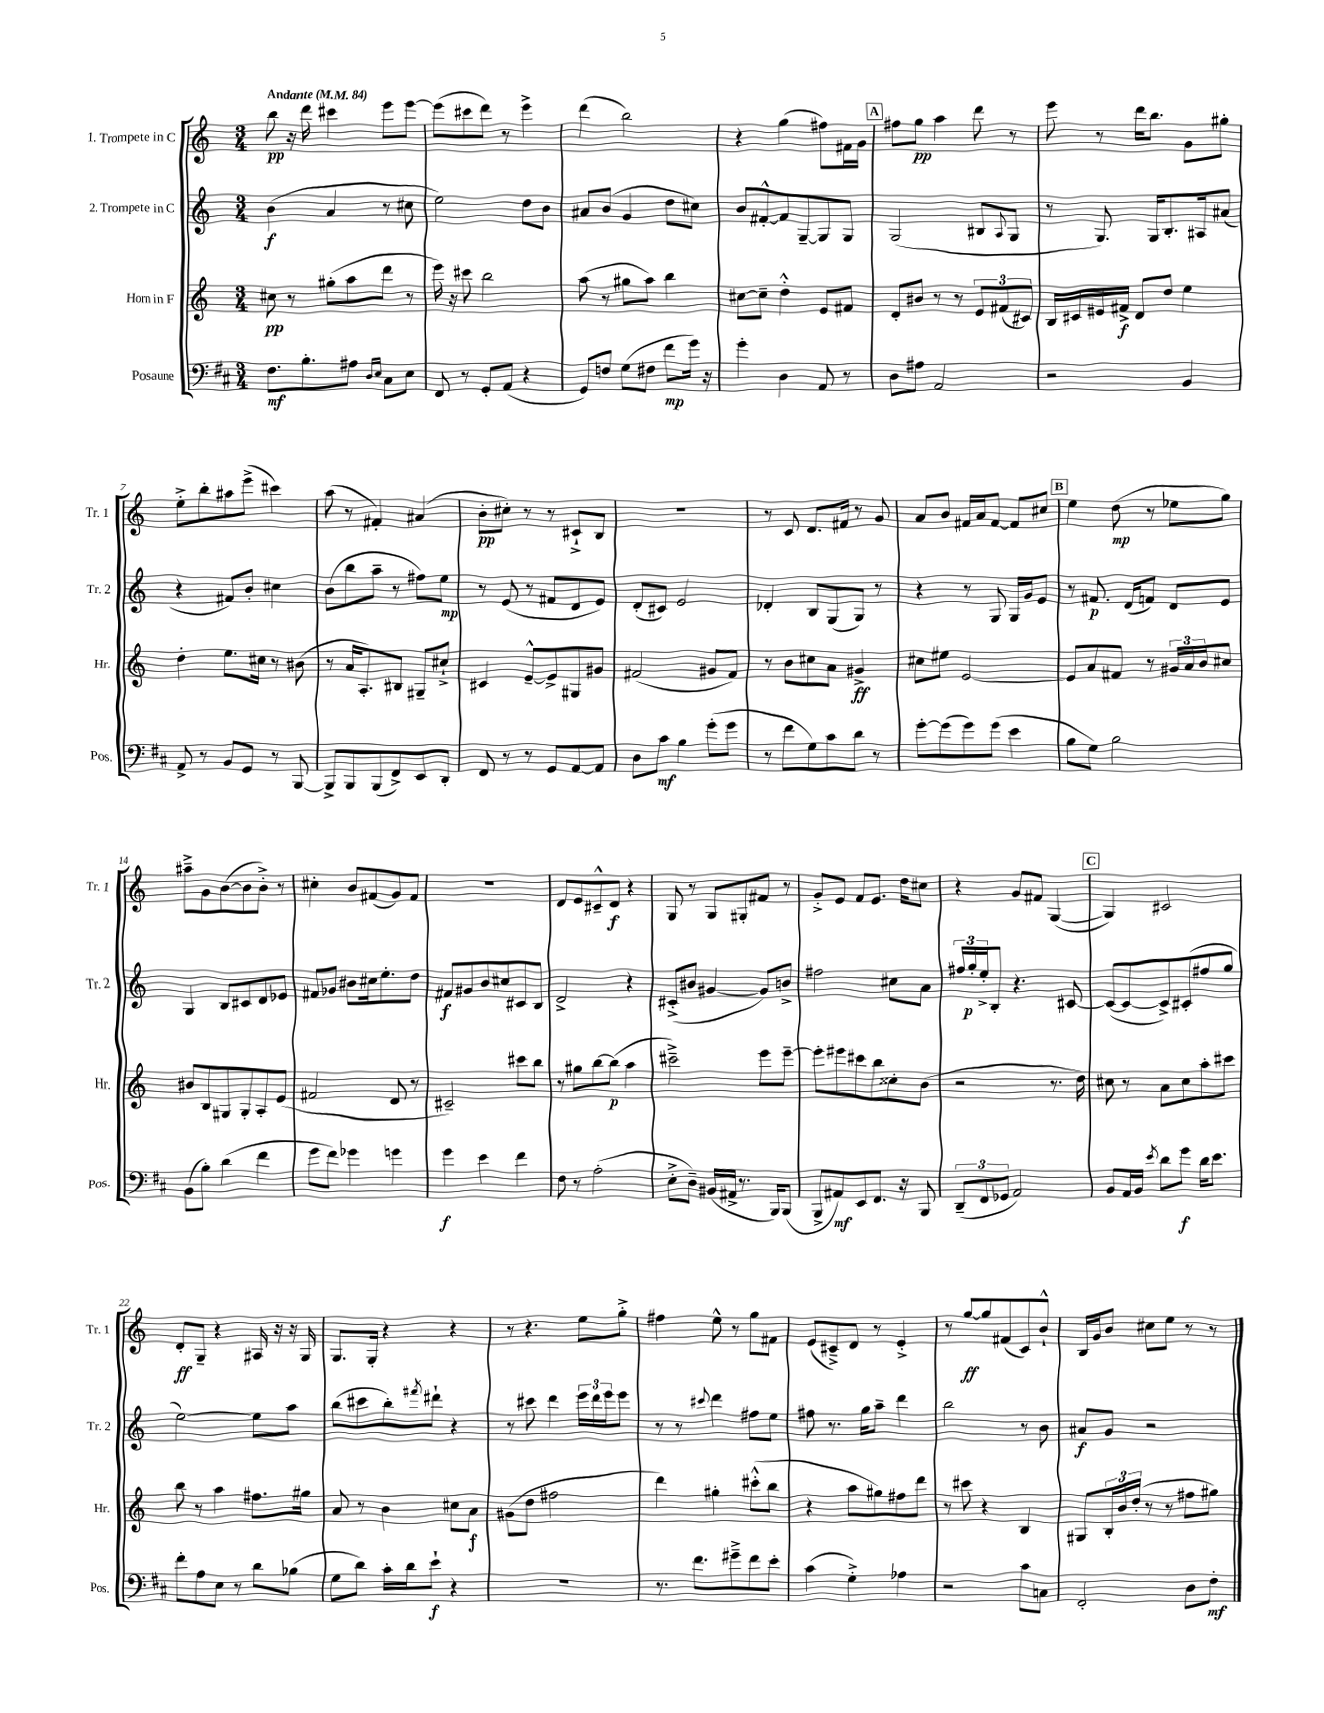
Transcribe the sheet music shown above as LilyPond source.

<<
\new StaffGroup <<
\new Staff = "s0" \with { instrumentName = "1. Trompete in C" shortInstrumentName = "Tr. 1" } {
    \clef treble \key c \major \numericTimeSignature \time 3/4 \tempo "Andante" 4 = 84
    b''8\pp r16 d'''16 cis'''4 e'''8 e'''8~ |
    e'''8( cis'''8 d'''8) r8 e'''4-> |
    d'''4( b''2) |
    r4 g''4( fis''8) fis'16 g'16 |
    \mark \markup { \box "A" } fis''8 g''8\pp a''4 d'''8 r8 |
    e'''8 r8 d'''16 b''8. g'8 gis''8-. |
    e''8-.-> b''8-. ais''8 e'''8->( cis'''4) |
    a''8( r8 fis'4-.) ais'4( |
    b'8-.\pp cis''8-.) r8 r8 cis'8-!-> b8 |
    R2. |
    r8 c'8 d'8. fis'16 r8 g'8 |
    a'8 b'8 fis'16 a'16 fis'8~ fis'8 cis''8 |
    \mark \markup { \box "B" } e''4 d''8\mp( r8 ees''8 g''8) |
    ais''8---> g'8 b'8~( b'8 b'8-.->) r8 |
    cis''4-. b'8 fis'8( g'8) fis'8 |
    R2. |
    d'8 e'8 cis'8---^ d'8\f r4 |
    g8 r8 g8 gis8-. fis'8 r8 |
    g'8-.-> e'8 f'8 e'8. d''16 cis''8 |
    r4 g'8 fis'8 g4~( |
    \mark \markup { \box "C" } g4) cis'2 |
    d'8-.\ff g8-- r4 ais16 r16 r16 g16 |
    g8. g16-. r4 r4 |
    r8 r4. e''8 g''8-.-> |
    fis''4 e''8-^ r8 g''8 fis'8 |
    e'8( cis'8--->) d'8 r8 e'4-.-> |
    r8 g''8~\ff g''8 fis'8( c'8) b'8-!-^ |
    b16 g'16 b'8 cis''8 e''8 r8 r8 \bar "|." |
}
\new Staff = "s1" \with { instrumentName = "2. Trompete in C" shortInstrumentName = "Tr. 2" } {
    \clef treble \key c \major \numericTimeSignature \time 3/4
    b'4\f( a'4 r8 cis''8 |
    e''2) d''8 b'8 |
    ais'8 b'8( g'4 d''8 cis''8) |
    b'8 fis'8~-.-^ fis'8 g8~-- g8 g8 |
    \mark \markup { \box "A" } g2( bis8 \appoggiatura { a8 } g8 |
    r8 g8.) g16 b8.-. ais16 ais'8( |
    r4 fis'8) b'8-. cis''4 |
    b'8( b''8 a''8-- r8 fis''8) e''8\mp |
    r8 e'8( r8 fis'8 d'8 e'8) |
    d'8-.( cis'8) e'2 |
    des'4-. b8 g8( g8) r8 |
    r4 r8 g8 g16 g'16 e'8 |
    \mark \markup { \box "B" } r8 fis'8.\p d'16( f'8) d'8 e'8 |
    g4 b8 cis'8 d'8 ees'8 |
    fis'8 ges'8 bis'8 cis''16 e''8.-. d''8 |
    fis'8\f gis'8 b'8 cis''8 cis'8 b8 |
    d'2-> r4 |
    cis'8-.->( bis'8 gis'4~ gis'8) b'8-> |
    fis''2 cis''8 a'8 |
    \tuplet 3/2 { fis''16 g''16-.\p e''16-.-> } b8-. r4. cis'8~ |
    \mark \markup { \box "C" } cis'8~( cis'8~ cis'8->) cis'8-.( fis''8 g''8 |
    e''2~) e''8 a''8 |
    b''8( cis'''8 b''8-.) \acciaccatura { fis'''8 } dis'''8-! r4 |
    r8 cis'''8 d'''4 \tuplet 3/2 { e'''16 d'''16 e'''16 } e'''8 |
    r8 r8 \appoggiatura { cis'''8 } d'''4 fis''8 e''8 |
    fis''8 r8. g''16 a''8-- d'''4 |
    b''2 r8 b'8 |
    ais'8\f g'8 r2 \bar "|." |
}
\new Staff = "s2" \with { instrumentName = "Horn in F" shortInstrumentName = "Hr." } {
    \clef treble \key c \major \numericTimeSignature \time 3/4
    cis''8\pp r8 gis''8-.( a''8 d'''8 r8 |
    e'''16) r16 cis'''8 b''2 |
    a''8( r8 gis''8 a''8) b''4 |
    cis''8~ cis''8-- d''4-.-^ e'8 fis'8 |
    \mark \markup { \box "A" } d'8-. bis'8 r8 r8 \tuplet 3/2 { e'8 fis'8( cis'8) } |
    b16 cis'16 eis'16 fis'16->\f d'8 d''8 e''4 |
    d''4-. e''8. cis''16 r8 bis'8( |
    r8 a'16 a8.-.) bis8 gis8-- cis''8-!-> |
    cis'4 e'8~---^ e'8-> gis8 gis'8 |
    fis'2( gis'8 fis'8) |
    r8 b'8 cis''8 a'8 gis'4->\ff |
    cis''8 eis''8 e'2~ |
    \mark \markup { \box "B" } e'8 a'8 fis'8 r8 \tuplet 3/2 { gis'16 a'16 b'16 } cis''8 |
    bis'8 b8 gis8 gis8-. a8-. e'8( |
    fis'2 d'8 r8 |
    cis'2--) cis'''8 b''8 |
    r8 gis''8 b''8~ b''8\p( a''4 |
    cis'''2--->) e'''8 e'''8~-- |
    e'''8-. eis'''8 cis'''8 b''8 cisis''8-. b'8( |
    r2 r8. d''16) |
    \mark \markup { \box "C" } cis''8 r8 a'8 cis''8 a''8-. cis'''8 |
    b''8 r8 a''4 fis''8. gis''16 |
    a'8 r8 b'4 cis''8 a'8\f |
    gis'8( d''8 fis''2 |
    d'''4) gis''4-. cis'''8-.-^( b''8 |
    r4 a''8 gis''8) fis''8 d'''8 |
    r8 cis'''8 r4 b4 |
    gis8 \tuplet 3/2 { b16-. b'16 d''16-.( } r8 r8 fis''8 gis''8) \bar "|." |
}
\new Staff = "s3" \with { instrumentName = "Posaune" shortInstrumentName = "Pos." } {
    \clef bass \key d \major \numericTimeSignature \time 3/4
    fis8.\mf b8.-. ais8 \grace { d16 e16 } cis8 e8 |
    fis,8 r8 g,8-. a,8( r4 |
    g,8) f8 g8( fis8 fis'8\mp g'16) r16 |
    g'4-. d4 a,8 r8 |
    \mark \markup { \box "A" } d8 ais8 a,2 |
    r2 b,4 |
    a,8-> r8 b,8 g,8 r8 b,,8~ |
    b,,8-> b,,8 b,,8( fis,8->) e,8 d,8-. |
    fis,8 r8 r8 g,8 a,8~ a,8 |
    d8 cis'8\mf b4 g'8-.( g'8 |
    r8 fis'8 g8) cis'8 d'8 r8 |
    g'8~-. g'8( g'8) g'8( e'4 |
    \mark \markup { \box "B" } b8 g8) b2 |
    b,8( b8-.) d'4( fis'4 |
    g'8 fis'8) ges'4 g'4 |
    g'4\f e'4 fis'4 |
    fis8 r8 a2-.( |
    e8-.-> d8--) bis,16( ais,16-> r8. b,,16) b,,8( |
    b,,8-> ais,8\mf) e,8 fis,8. r16 b,,8 |
    \tuplet 3/2 { d,8--( fis,8 ges,8 } a,2) |
    \mark \markup { \box "C" } b,8 a,16 b,16 \acciaccatura { e'8 } d'8 g'8\f d'16 e'8. |
    fis'8-. a8 e8 r8 d'8 bes8( |
    g8 d'8) cis'16-. d'16 e'8-!\f r4 |
    R2. |
    r8. fis'8. gis'8---> fis'8 e'8-. |
    cis'4( g4-.->) aes4 |
    r2 cis'8 c8 |
    fis,2-. d8 fis8-.\mf \bar "|." |
}
>>
>>
